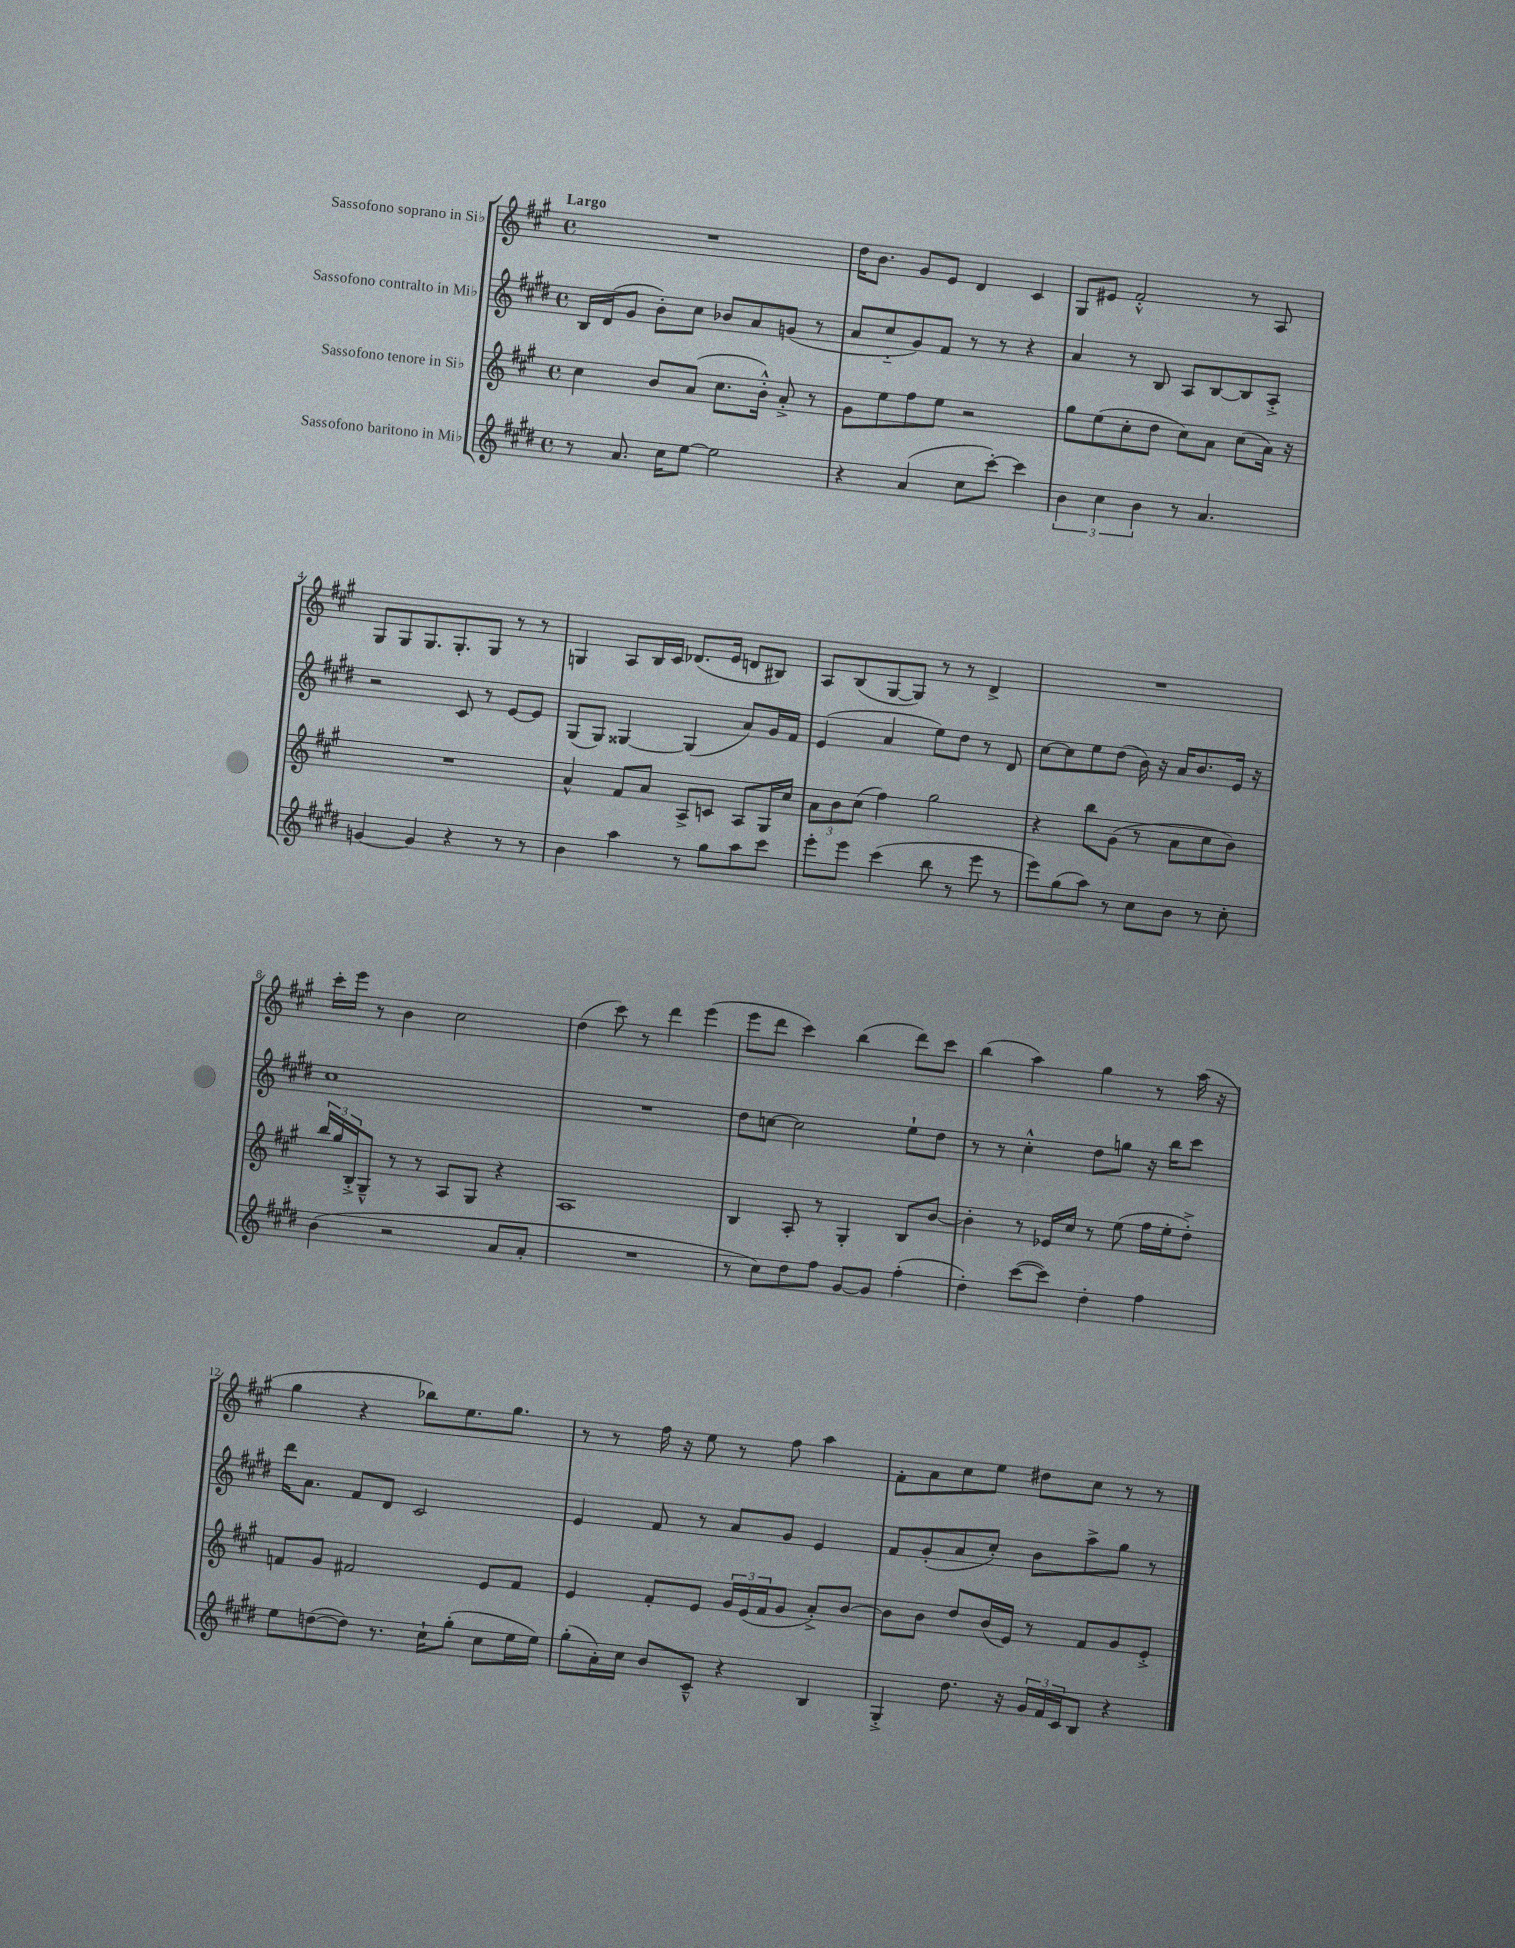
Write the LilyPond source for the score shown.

<<
\new StaffGroup <<
\new Staff = "s0" \with { instrumentName = "Sassofono soprano in Sib" } {
    \clef treble \key a \major \defaultTimeSignature \time 4/4 \tempo "Largo"
    R1 |
    d''16 b'8. gis'8 e'8 d'4 cis'4 |
    gis8 eis'8 fis'2-.-^ r8 a8 |
    gis8 gis8 gis8. gis8.-. gis8 r8 r8 |
    g4 a8 b16 cis'16 des'8.( e'16 d'8 bis8) |
    a8 b8( gis8~ gis8) r8 r8 d'4-> |
    R1 |
    cis'''16-. e'''16 r8 b'4 cis''2 |
    d''4( cis'''8) r8 d'''4 e'''4( |
    e'''8 d'''8 cis'''4) b''4( d'''8) cis'''8 |
    b''4( a''4) gis''4 r8 a''16( r16 |
    gis''4 r4 bes''8) e''8. gis''8. |
    r8 r8 fis''16 r16 e''8 r8 fis''8 a''4 |
    fis'8-. a'8 cis''8 e''8 dis''8 cis''8 r8 r8 \bar "|." |
}
\new Staff = "s1" \with { instrumentName = "Sassofono contralto in Mib" } {
    \clef treble \key e \major \defaultTimeSignature \time 4/4
    b16 dis'16( gis'8 b'8-.) cis''8 bes'8 a'8 g'8( r8 |
    a'8 cis''8-_ gis'8) fis'8 r8 r8 r4 |
    a'4 r8 b8 a8 b8~ b8 a8-.-> |
    r2 cis'8 r8 e'8~ e'8 |
    gis8( gis8) gisis4~ gisis4( a'8) gis'16 fis'16 |
    e'4( a'4 e''8) dis''8 r8 dis'8 |
    cis''8~ cis''8 e''8 dis''8( b'16) r16 a'16 b'8. e'16 r16 |
    cis''1 |
    R1 |
    dis''8 c''8~ c''2 e''8-! dis''8 |
    r8 r8 cis''4-.-^ dis''8 g''8 r16 b''16 cis'''8 |
    dis'''16 a'8. fis'8 dis'8 cis'2 |
    e'4 fis'8 r8 a'8 gis'8 e'4 |
    fis'8 gis'8-.( a'8 cis''8-.) b'8 a''8-> gis''8 r8 \bar "|." |
}
\new Staff = "s2" \with { instrumentName = "Sassofono tenore in Sib" } {
    \clef treble \key a \major \defaultTimeSignature \time 4/4
    cis''4 b'8 a'8( cis''8. b'16-.-^) a'8-.-> r8 |
    gis'8 e''8 fis''8 e''8 r2 |
    gis''8 e''8( cis''8-. d''8 cis''8) a'8 cis''8( a'16) r16 |
    R1 |
    a'4-^ fis'8 a'8 a8-> c'8 a8 gis16 cis''16 |
    \tuplet 3/2 { a'8 b'8 cis''8( } fis''4) gis''2 |
    r4 b''8 gis'8( r8 a'8 cis''8 b'8) |
    \tuplet 3/2 { b''16 gis''16 b16-.-> } gis8---^ r8 r8 a8 gis8 r4 |
    a1 |
    b4 a8-. r8 gis4-. b8 b'8~ |
    b'4-. r8 ees'16 cis''16 r8 e''8( fis''16 e''16-. d''8-.->) |
    f'8 gis'8 fis'2 e'8 fis'8 |
    e'4 fis'8-. e'8 \tuplet 3/2 { gis'16 e'16( fis'16 } gis'8 a'8-.->) b'8~ |
    b'8 b'8 d''8 b'16( e'16) r8 fis'8 gis'8 e'8-.-> \bar "|." |
}
\new Staff = "s3" \with { instrumentName = "Sassofono baritono in Mib" } {
    \clef treble \key e \major \defaultTimeSignature \time 4/4
    r8 a'8. cis''16 e''8~ e''2 |
    r4 a'4( cis''8 cis'''8~-.) cis'''4 |
    \tuplet 3/2 { b'4 cis''4 b'4 } r8 a'4. |
    g'4~ g'4 r4 r8 r8 |
    b'4 a''4 r8 gis''8 a''8 cis'''8 |
    e'''8-. e'''8 cis'''4( b''8 r8 e'''8 r8 |
    e'''8) gis''8( a''8) r8 cis''8 b'8 r8 cis''8-. |
    b'4( r2 a'8 a'8-. |
    R1 |
    r8 cis''8) dis''8 fis''8 gis'8~ gis'8 fis''4-.( |
    dis''4-.) cis'''8~( cis'''8) dis''4-. fis''4 |
    e''8 d''8~( d''8) r8. cis''16-! gis''8-.( cis''8 e''16 e''16) |
    gis''8-.( a'16-.) cis''16 b'8 cis'8---^ r4 b4 |
    gis4-.-> dis''8. r16 \tuplet 3/2 { gis'16 fis'16 cis'16 } b8 r4 \bar "|." |
}
>>
>>
